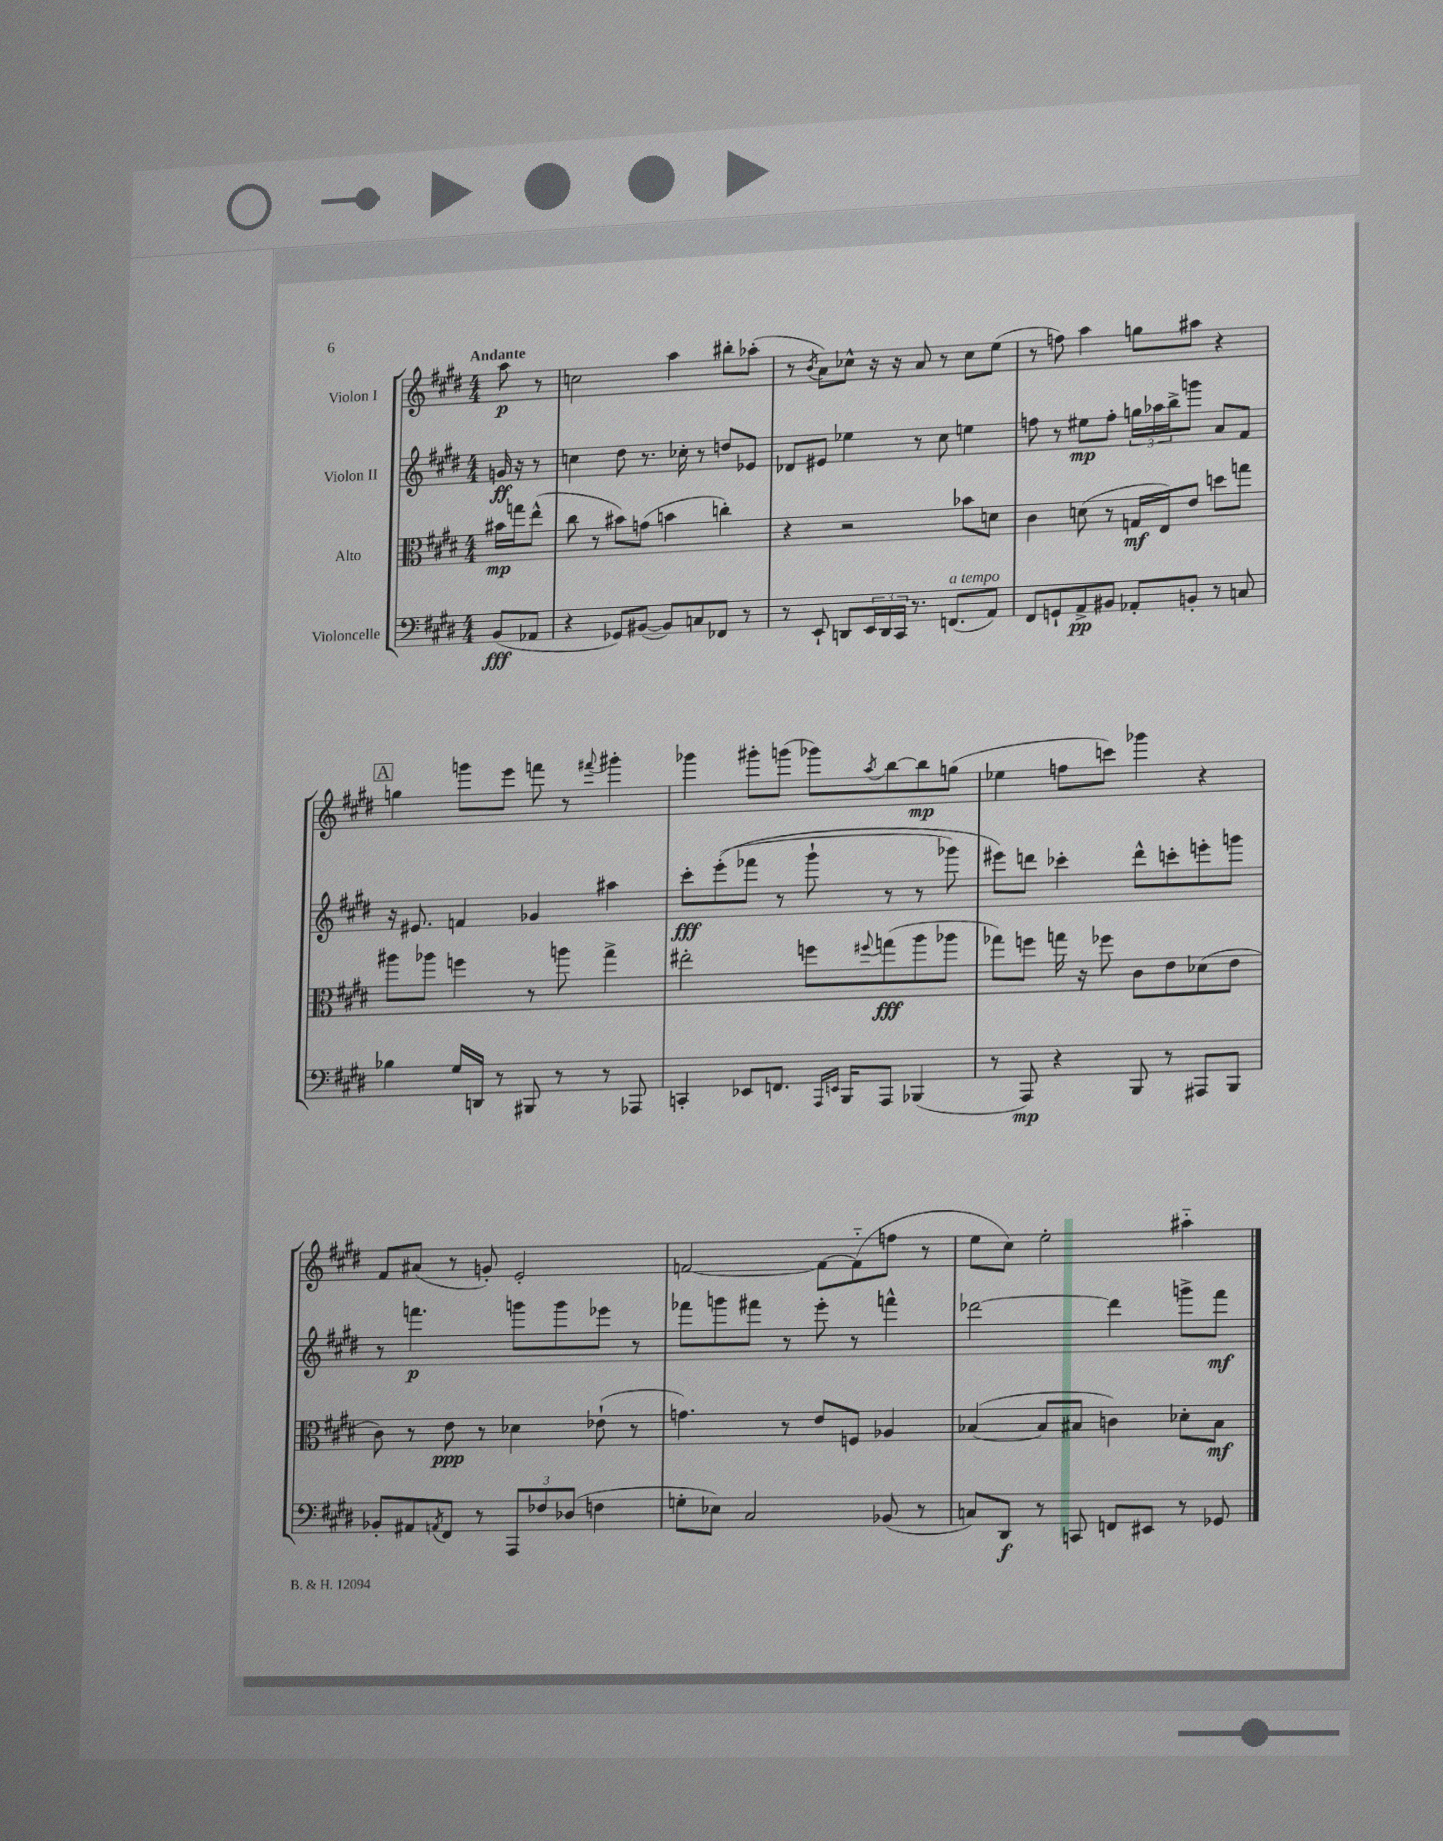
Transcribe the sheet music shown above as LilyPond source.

<<
\new StaffGroup <<
\new Staff = "s0" \with { instrumentName = "Violon I" } {
    \clef treble \key e \major \numericTimeSignature \time 4/4 \partial 4 \tempo "Andante"
    a''8\p r8 |
    c''2 a''4 bis''8-. aes''8-.( |
    r8 \acciaccatura { b'8 } a'8) ces''8-^ r16 r16 a'8 r8 ces''8 e''8( |
    r8 f''8) a''4 g''8 ais''8 r4 |
    \mark \markup { \box "A" } g''4 g'''8 e'''8 f'''8 r8 \appoggiatura { fis'''8 } gis'''4-. |
    ges'''4 gis'''8-. g'''8( ges'''8) \acciaccatura { a''8 } b''8~ b''8\mp g''8( |
    ees''4 f''8 c'''8) ges'''4 r4 |
    fis'8 ais'8( r8 g'8-.) e'2-. |
    f'2~ f'8~ f'8-_( f''8 r8 |
    e''8 cis''8) e''2-. ais''4-_ \bar "|." |
}
\new Staff = "s1" \with { instrumentName = "Violon II" } {
    \clef treble \key e \major \numericTimeSignature \time 4/4 \partial 4
    g'16\ff r16 r8 |
    c''4 dis''8 r8. ces''16-. r8 d''8 ees'8 |
    des'8 eis'8 ees''4 r8 cis''8 e''4 |
    f''8 r8 eis''8\mp f''8-. \tuplet 3/2 { g''16 aes''16 b''16-> } g'''8 a'8 fis'8 |
    \mark \markup { \box "A" } r16 eis'8. f'4 ges'4 ais''4 |
    cis'''8-.\fff e'''8-.(\( fes'''8 r8 gis'''8-! r8 r8 ges'''8) |
    eis'''8\) d'''8 ces'''4-. d'''8-^ c'''8-. e'''8-. g'''8 |
    r8 f'''4.\p g'''8 g'''8 ees'''8 r8 |
    fes'''8 g'''8 fis'''8 r8 e'''8-. r8 f'''4-^ |
    des'''2~ des'''4 g'''8-> fis'''8\mf \bar "|." |
}
\new Staff = "s2" \with { instrumentName = "Alto" } {
    \clef alto \key e \major \numericTimeSignature \time 4/4 \partial 4
    bis'16\mp g''16 e''8-^( |
    cis''8 r8 bis'8) g'8( b'4 c''4-.) |
    r4 r2 bes'8 d'8 |
    cis'4 d'8( r8 g16\mf e16) e'8 d''8 g''8 |
    \mark \markup { \box "A" } ais''8 aes''8 f''4 r8 a''8 gis''4-> |
    eis''2-. f''8 \appoggiatura { fis''8 } g''8\fff( a''8 aes''8 |
    ges''8) f''8 g''16 r16 fes''8 cis'8 e'8 des'8( e'8 |
    cis'8) r8 e'8\ppp r8 des'4 ees'8-!( r8 |
    g'4.) r8 e'8 f8 aes4 |
    bes4~( bes8 bis8 c'4) des'8-. bis8\mf \bar "|." |
}
\new Staff = "s3" \with { instrumentName = "Violoncelle" } {
    \clef bass \key e \major \numericTimeSignature \time 4/4 \partial 4
    b,8\fff( aes,8 |
    r4 ges,8) bis,8~( bis,8) c8 fes,8 r8 |
    r8 e,8-! d,8 \tuplet 3/2 { e,16 d,16 cis,16 } r8. f,8.^\markup { \italic "a tempo" }( a,8) |
    fis,8 g,8-! a,8->\pp bis,8 aes,8-. b,8-. r8 c8 |
    \mark \markup { \box "A" } bes4 gis16 d,16 r8 bis,,8 r8 r8 aes,,8 |
    c,4-. ees,8 f,8. \grace { a,,16 e,16 } b,,16 a,,8 bes,,4( |
    r8 a,,8\mp) r4 b,,8 r8 ais,,8 b,,8 |
    bes,8-. ais,8 \acciaccatura { a,8 } fis,8 r8 \tuplet 3/2 { a,,8 fes8 des8( } f4 |
    g8-. ees8) cis2 bes,8( r8 |
    c8) dis,8\f r8 c,8 f,8 eis,8 r8 ges,8 \bar "|." |
}
>>
>>
\layout { \context { \Score \remove "Bar_number_engraver" } }
